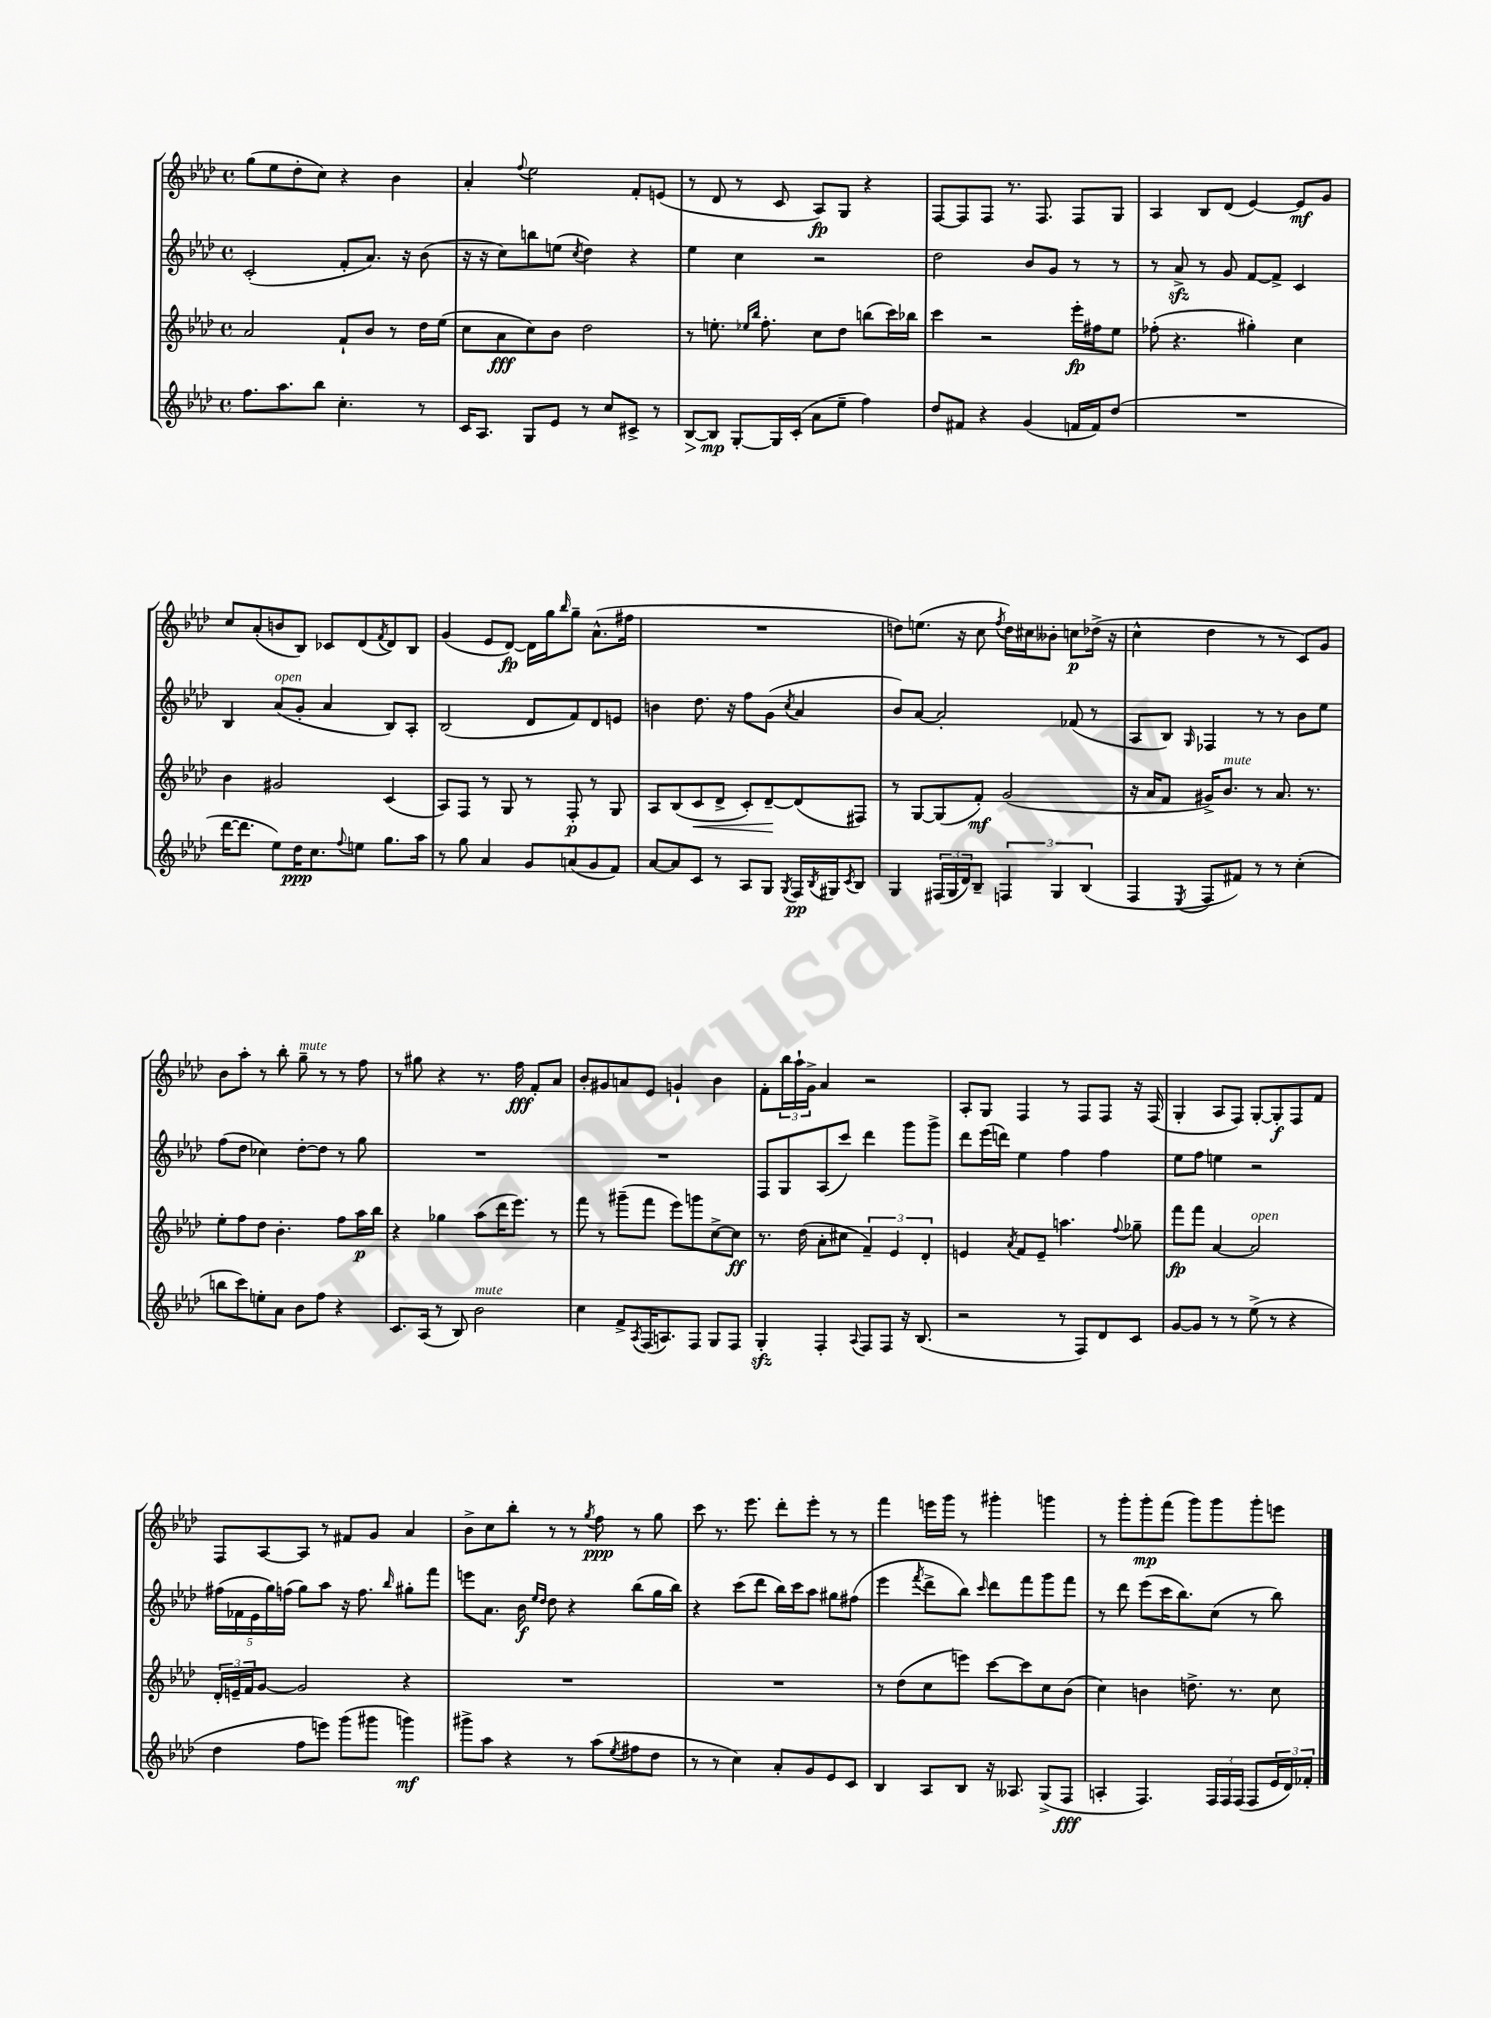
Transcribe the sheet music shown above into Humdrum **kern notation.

**kern	**kern	**kern	**kern
*staff4	*staff3	*staff2	*staff1
*clefG2	*clefG2	*clefG2	*clefG2
*k[b-e-a-d-]	*k[b-e-a-d-]	*k[b-e-a-d-]	*k[b-e-a-d-]
*M4/4	*M4/4	*M4/4	*M4/4
*met(c)	*met(c)	*met(c)	*met(c)
8.ff	2a-	(2c'	(8gg
.	.	.	8ee-
8.aa-	.	.	.
.	.	.	8dd-'
8bb-	.	.	8cc)
4.cc'	8f`	8f'	4r
.	8b-	8.a-)	.
.	8r	.	4b-
.	.	16r	.
8r	16dd-	(8b-	.
.	(16ee-	.	.
=	=	=	=
16c	8cc	16r	4a-'
8.A-	.	16r	.
.	8a-	8cc)	.
.	.	.	8qqff
8G	8cc)	8bb	2ee-
8e-	8b-	(8ee	.
.	.	8qcc	.
8r	2dd-	4dd-)	.
8cc	.	.	.
8c#^	.	4r	8f'
8r	.	.	(8e
=	=	=	=
[8B-	8r	4ee-	8r
8B-]	8.ee'	.	8d-
[8G'	.	4cc	8r
.	16qqee-	.	.
.	16qqbb-	.	.
.	8.ff'	.	.
16G]	.	.	8c
(16c'	.	.	.
8a-	8cc	2r	8A-)
8ee-~	8dd-	.	8G
4ff)	(8bb	.	4r
.	16ccc)	.	.
.	16bb-	.	.
=	=	=	=
8dd-	4ccc	2dd-	[8F
8f#	.	.	8F]
4r	2r	.	8F
.	.	.	8.r
(4g	.	8b-	.
.	.	.	8.F
.	.	8g	.
16f	16eee-'	8r	8F
16f)	16ff#	.	.
(8dd-	8ee-	8r	8G
=	=	=	=
1r	(8ff-'	8r	4A-
.	4.r	8a-^	.
.	.	8r	8B-
.	.	8g	(8d-
.	4gg#')	[8f	[4e-)
.	.	8f^]	.
.	4cc	4c	8e-]
.	.	.	8g
=	=	=	=
[16ddd-	4b-	4B-	8cc
8.ddd-]	.	.	.
.	.	.	(8a-'
8ee-)	2g#	(8a-	8b
16dd-	.	8g'	8B-)
8.cc	.	.	.
.	.	4a-	8c-
8qqff	.	.	.
8ee	.	.	(8d-
.	.	.	8qf
8.gg	(4c	8B-)	8d-)
.	.	8A-'	8B-
16aa-	.	.	.
=	=	=	=
8r	8A-)	(2B-	(4g
8gg	8F	.	.
4a-	8r	.	8e-
.	8G	.	[8d-)
8g	8r	8d-	16d-]
.	.	.	16gg
.	.	.	16qqbb-
(8a	8F'	8f)	8gg~
8g	8r	8d-	(8.a-^^
8f)	8G	8e	.
.	.	.	16ff#
=	=	=	=
[8a-	8A-	4b	1r
8a-]	(8B-	.	.
8c	8c	8.dd-	.
8r	8d-^	.	.
.	.	16r	.
8A-	8c')	8ff	.
8G	[8d-~	(8g	.
8qG	.	8qcc	.
16F	(8d-]	4a-	.
8qB-	.	.	.
16G#	.	.	.
8qc	.	.	.
8B-	8F#)	.	.
=	=	=	=
4G	8r	8b-)	8dd)
.	[8G	[8a-	(8.ee
(24F#	(8G]	2a-']	.
24G	.	.	.
.	.	.	16r
24d-)	.	.	.
8B-~	8f')	.	8cc
.	.	.	8qff
6F	(2g	.	16dd)
.	.	.	16cc#
.	.	.	8b--'
6G	.	.	.
.	.	(8f-	8cc
(6B-	.	.	.
.	.	8r	(16dd-^
.	.	.	16r
=	=	=	=
4F	16r	8A-	4cc^^
.	16a-	.	.
.	8f	8B-)	.
8qE-	.	16qqG	.
8F	16g#^)	4F-	4dd-
.	8.b-	.	.
8f#)	.	.	.
8r	8r	8r	8r
8r	8.a-	8r	8r
(4cc'	.	8b-	8c)
.	8.r	.	.
.	.	8ee-	8g
=	=	=	=
8bb	8ee-'	(8ff	8b-
8ccc)	8ff	8dd-	8aa-'
8ee'	8dd-	4cc-)	8r
8a-	4.b-'	.	8bb-'
8b-	.	[8dd-'	8gg~
8ff	.	8dd-]	8r
4r	8ff	8r	8r
.	16aa-	8gg	8ff
.	16bb-	.	.
=	=	=	=
8.c	4r	1r	8r
.	.	.	8gg#
(16A-	.	.	.
8r	4gg-	.	4r
8B-)	.	.	.
2b-	(8aa-	.	8.r
.	16ddd-	.	.
.	8.eee-)	.	16ff
.	.	.	8f'
.	8r	.	8a-
=	=	=	=
4cc	8fff	1r	8b-'
.	8r	.	8g#
8f^	(8ggg#~	.	8a
8qA-	.	.	.
(16F	8fff	.	8e-
8.A)	.	.	.
.	8eee-)	.	4g`
8F	8ggg	.	.
8G	[8cc^	.	4b-
8F	8cc]	.	.
=	=	=	=
4G'	8.r	8F	8f'
.	.	8G	24bb-
.	.	.	24aa-`
.	(16dd-	.	.
.	.	.	24g^
4F'	8a-'	(8A-	4a-
.	8cc#	8ccc)	.
8qqA-	.	.	.
8F	6f~)	4ddd-	2r
8F	.	.	.
.	6e-	.	.
16r	.	8ggg	.
(8.B-	.	.	.
.	6d-'	.	.
.	.	8ggg^	.
=	=	=	=
2r	4e	8ddd-	8A-'
.	.	(16eee-	8G
.	.	16ddd)	.
.	8qa-	.	.
.	8f	4ee-	4F
.	8e~	.	.
8r	4.aa	4ff	8r
8F)	.	.	8F
8d-	.	4ff	8F
.	8qqff	.	.
8c	8gg-~	.	16r
.	.	.	(16F
=	=	=	=
[8g	8fff	8ee-	4G'
8g]	8fff	8ff	.
8r	[4a-	4ee	8A-
8r	.	.	8F)
(8ee-^	2a-]	2r	[8G'
8r	.	.	8G']
4r	.	.	8F
.	.	.	8f
=	=	=	=
4dd-	24d-'	(20ff#	8F
.	24e~	.	.
.	.	20f-	.
.	24f	.	.
.	.	20e-	.
.	[8g	.	[8A-
.	.	20gg)	.
.	.	(20ff	.
8ff	2g]	8gg)	8A-]
8eee)	.	8aa-	8r
(8ggg	.	16r	8f#
.	.	8.ff	.
8ggg#	.	.	8g
.	.	16qqbb-	.
4ggg)	4r	8gg#'	4a-
.	.	8fff	.
=	=	=	=
8ggg#^	1r	8eee	8b-^
8aa-	.	8.a-	8cc
4r	.	.	8bb-'
.	.	16b-	.
.	.	16qqee-	.
.	.	16qqdd-	.
.	.	8dd-	8r
8r	.	4r	8r
.	.	.	8qgg
(8aa-	.	.	8ff
8qee-	.	.	.
8ff#	.	(8bb-	8r
8dd-	.	16gg	8gg
.	.	16bb-)	.
=	=	=	=
8r	1r	4r	8ccc
8r	.	.	8.r
4cc)	.	(8ccc	.
.	.	.	8.eee-
.	.	8ddd-	.
8a-'	.	16bb-)	8ddd-'
.	.	16ccc	.
8g	.	8aa-	8eee-'
8e-	.	8gg#	8r
8c	.	(8ff#	8r
=	=	=	=
4B-	8r	4eee-	4fff
.	(8dd-	.	.
.	.	8qfff	.
8A-	8cc	8ddd-^	16eee
.	.	.	16ggg
8B-	8eee)	8bb-)	8r
.	.	16qqccc	.
16r	[8ccc	8ddd-	4ggg#'
8.A--	.	.	.
.	8ccc]	8fff	.
(8G^	8cc	8ggg	4ggg
8F	(8b-	8fff	.
=	=	=	=
4A'	4cc)	8r	8r
.	.	8ddd-	8ggg'
4.F)	4b	(8eee-	8ggg'
.	.	16ccc	(8fff
.	.	8.bb-)	.
.	8.dd^	.	8ggg)
24F	.	(8cc	8ggg
24F	.	.	.
.	8.r	.	.
(24F	.	.	.
8F	.	8r	8ggg'
24e-	8cc	8bb-)	8eee
24d-)	.	.	.
24f-'	.	.	.
==	==	==	==
*-	*-	*-	*-
